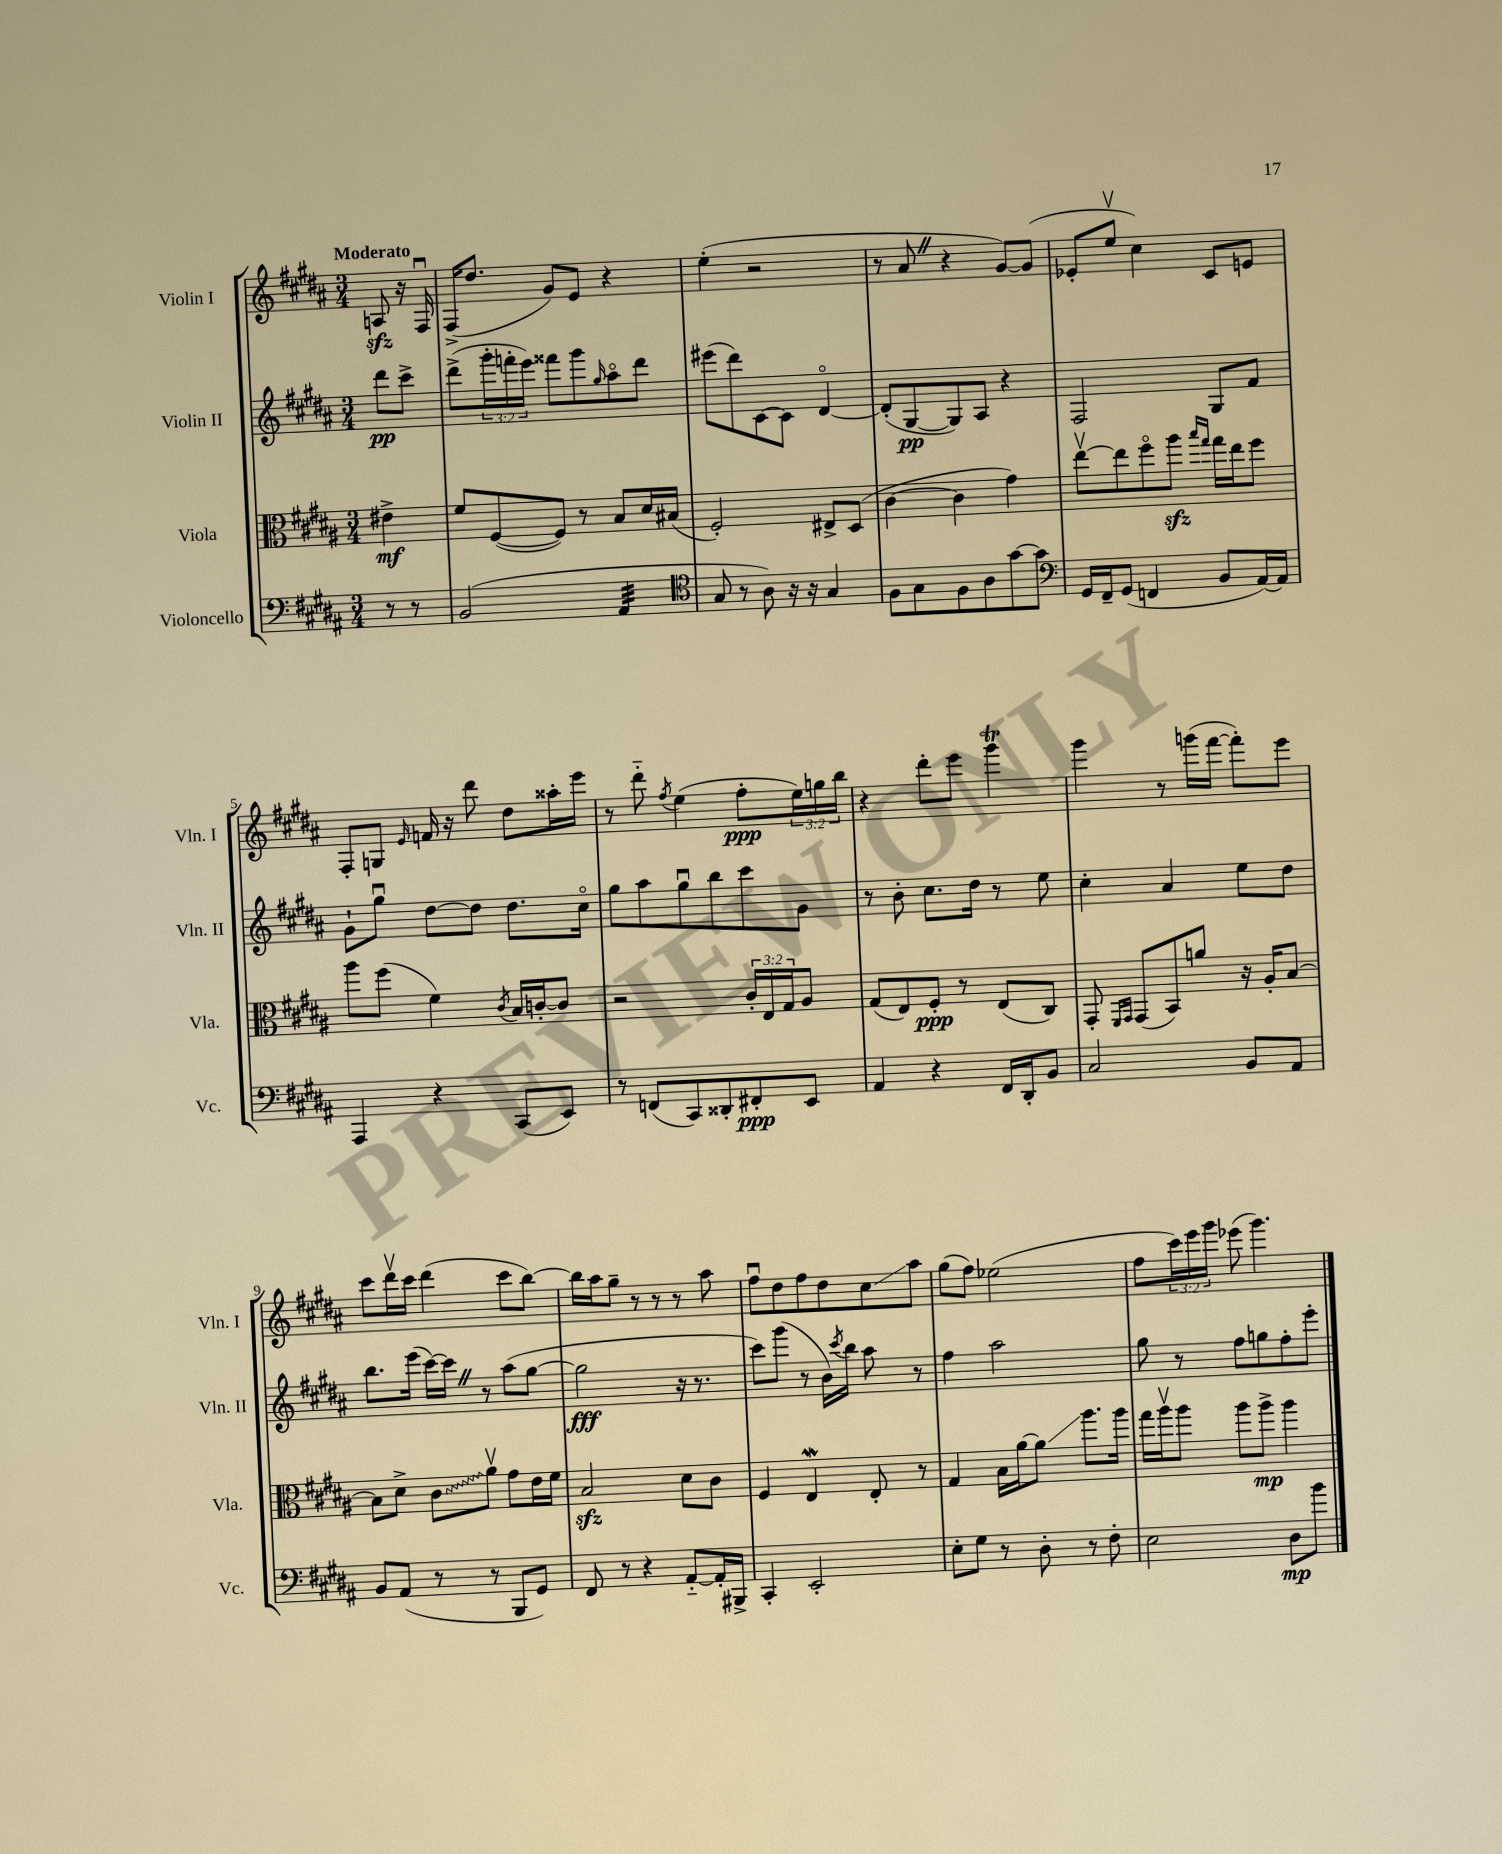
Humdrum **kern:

**kern	**kern	**kern	**kern
*staff4	*staff3	*staff2	*staff1
*clefF4	*clefC3	*clefG2	*clefG2
*k[f#c#g#d#a#]	*k[f#c#g#d#a#]	*k[f#c#g#d#a#]	*k[f#c#g#d#a#]
*M3/4	*M3/4	*M3/4	*M3/4
8r	4e#^\	8ddd#\L	8A/
8r	.	8ccc#^\J	16r
.	.	.	16F#u/
=	=	=	=
(2BB/	8f#/L	(8ddd#^\L	(16F#^/LK
.	.	.	8.dd#/J
.	([8F#/	24ggg#'\L	.
.	.	24fff'\	.
.	.	24eee\JJ)	.
.	8F#/]J)	8fff##\L	8g#/L)
.	8r	8ggg#\	8e/J
.	.	16qqgg#/	.
4AA#/	8B/L	8aa#o\	4r
.	16d#/L	8ddd#\J	.
.	(16B#/JJ	.	.
=	=	=	=
*clefC4	*	*	*
8G#/	2F#'/)	(8eee#\L	(4ee'\
8r	.	8ddd#\)	.
8A#\)	.	[8c#\	2r
16r	.	8c#\]J	.
16r	.	.	.
4G#/	8E#^/L	[4d#o/	.
.	(8D#/J	.	.
=	=	=	=
8F#\L	[4c#\	(8d#'/]L	8r
8G#\	.	[8G#/	8a#/
8F#\	4c#\]	8G#/])	4r
8A#\	.	8A#/J	.
[8g#\	4g#\)	4r	[8g#/L)
8g#\]J	.	.	(8g#/]J
=	=	=	=
*clefF4	*	*	*
16GG#/LL	[8eev\L	2F#/	8e-'/L
16FF#~/J	.	.	.
(8GG#/J	8ee\]	.	8eev/J
4FF/	8ff#o\	.	4cc#\)
.	8aa#\J	.	.
.	16qqbb/LL	.	.
.	16qqgg#/JJ	.	.
8BB/L	16gg#\LL	8G#/L	8c#/L
.	16ee\J	.	.
[16AA#/L)	8ff#\J	8f#/J	8e/J
16AA#/]JJ	.	.	.
=	=	=	=
4AAA#/	8aa#\L	8g#`\L	8F#'/L
.	(8ff#\J	8gg#u\J	8G/J
.	.	.	16qqe/
4r	4f#\)	[8dd#\L	16f/
.	.	.	16r
.	.	8dd#\]J	8ddd#\
.	8qc#/	.	.
(8CC#/L	16B/LL	8.dd#\L	8dd#\L
.	[16c'/J	.	.
8EE/J)	8c/]J	.	16aa##'\L
.	.	16cc#o\Jk	16eee\JJ
=	=	=	=
8r	2r	8gg#\L	8r
(8FF/L	.	8aa#\	8ddd#'~\
.	.	.	8qff#/
8CC#/)	.	8gg#u\	(4ee\
8DD##'/	.	8bb\	.
8FF#'/	24c#'/LL	8ccc#\	8ff#'\L
.	24E/	.	.
.	24G#/J	.	.
8EE/J	8A#/J	8g#\J	24ee\L)
.	.	.	24gg\
.	.	.	24bb\JJ
=	=	=	=
4AA#/	(8G#/L	8r	4r
.	8E/)	8b'\	.
4r	8F#'/J	8.cc#\L	8ddd#'\L
.	8r	.	8eee\J
.	.	16dd#\Jk	.
16FF#/LL	(8E/L	8r	4ggg#\
16DD#'/J	.	.	.
8BB/J	8C#/J)	8ee\	.
=	=	=	=
2C#/	8GG#'/	4cc#'\	4ggg#\
.	16qqFF#/LL	.	.
.	16qqGG#/JJ	.	.
.	(8GG#/L	.	.
.	8BB/)	4a#/	8r
.	8a/J	.	(16ggg\LL
.	.	.	[16fff#\JJ
8BB/L	16r	8ee\L	8fff#'\]L)
.	16A#'/LK	.	.
8AA#/J	[8B/J	8dd#\J	8eee\J
=	=	=	=
8BB/L	8B\]L	8.bb\L	8ccc#\L
(8AA#/J	8d#^\J	.	16ddd#v\L
.	.	(16eee\Jk	16ccc#\JJ
8r	8c#\L	[16ccc#\LL)	(4ddd#\
.	.	16ccc#\]JJ	.
8r	8a#v\J	8r	.
8BBB/L	8g#\L	(8aa#\L	8ccc#\L
8GG#/J)	16e\L	[8gg#\J	[8bb\J)
.	16f#\JJ	.	.
=	=	=	=
8FF#/	2B/	2gg#\]	16bb\]LL
.	.	.	16aa#\J
8r	.	.	8gg#~\J
4r	.	.	8r
.	.	.	8r
[8AA#'~/L	8d#\L	16r	8r
.	.	8.r	.
16AA#'/]L	8c#\J	.	8aa#\
16BBB#^/JJ	.	.	.
=	=	=	=
4CC#'/	4F#/	8ccc#\L)	8ff#u\L
.	.	(8ggg#\J	8dd#\
2EE'/	4E/	8r	8ff#\
.	.	16b\LL)	8dd#\
.	.	8qccc#/	.
.	.	16bb\JJ	.
.	8E'/	8aa#\	8cc#\
.	8r	8r	8aa#\J
=	=	=	=
8E'\L	4G#/	4ff#\	(8gg#\L
8G#\J	.	.	8ff#\J)
8r	16B\LL	2aa#\	(2ee-\
.	[16a#\J	.	.
8D#'\	8a#\]J	.	.
8r	8.aa#\L	.	.
8F#'\	.	.	.
.	16aa#\Jk	.	.
=	=	=	=
2E\	16gg#\LL	8gg#\	8ff#\L
.	16aa#v\J	.	.
.	8aa#\J	8r	24ccc#\L)
.	.	.	24eee\
.	.	.	24ggg#\JJ
.	8aa#\L	8ff#\L	(8eee-\
.	8aa#^\J	8gg\	4.ggg#\)
8D#\L	4aa#\	8ff#'\	.
8b\J	.	8eee'\J	.
==	==	==	==
*-	*-	*-	*-
